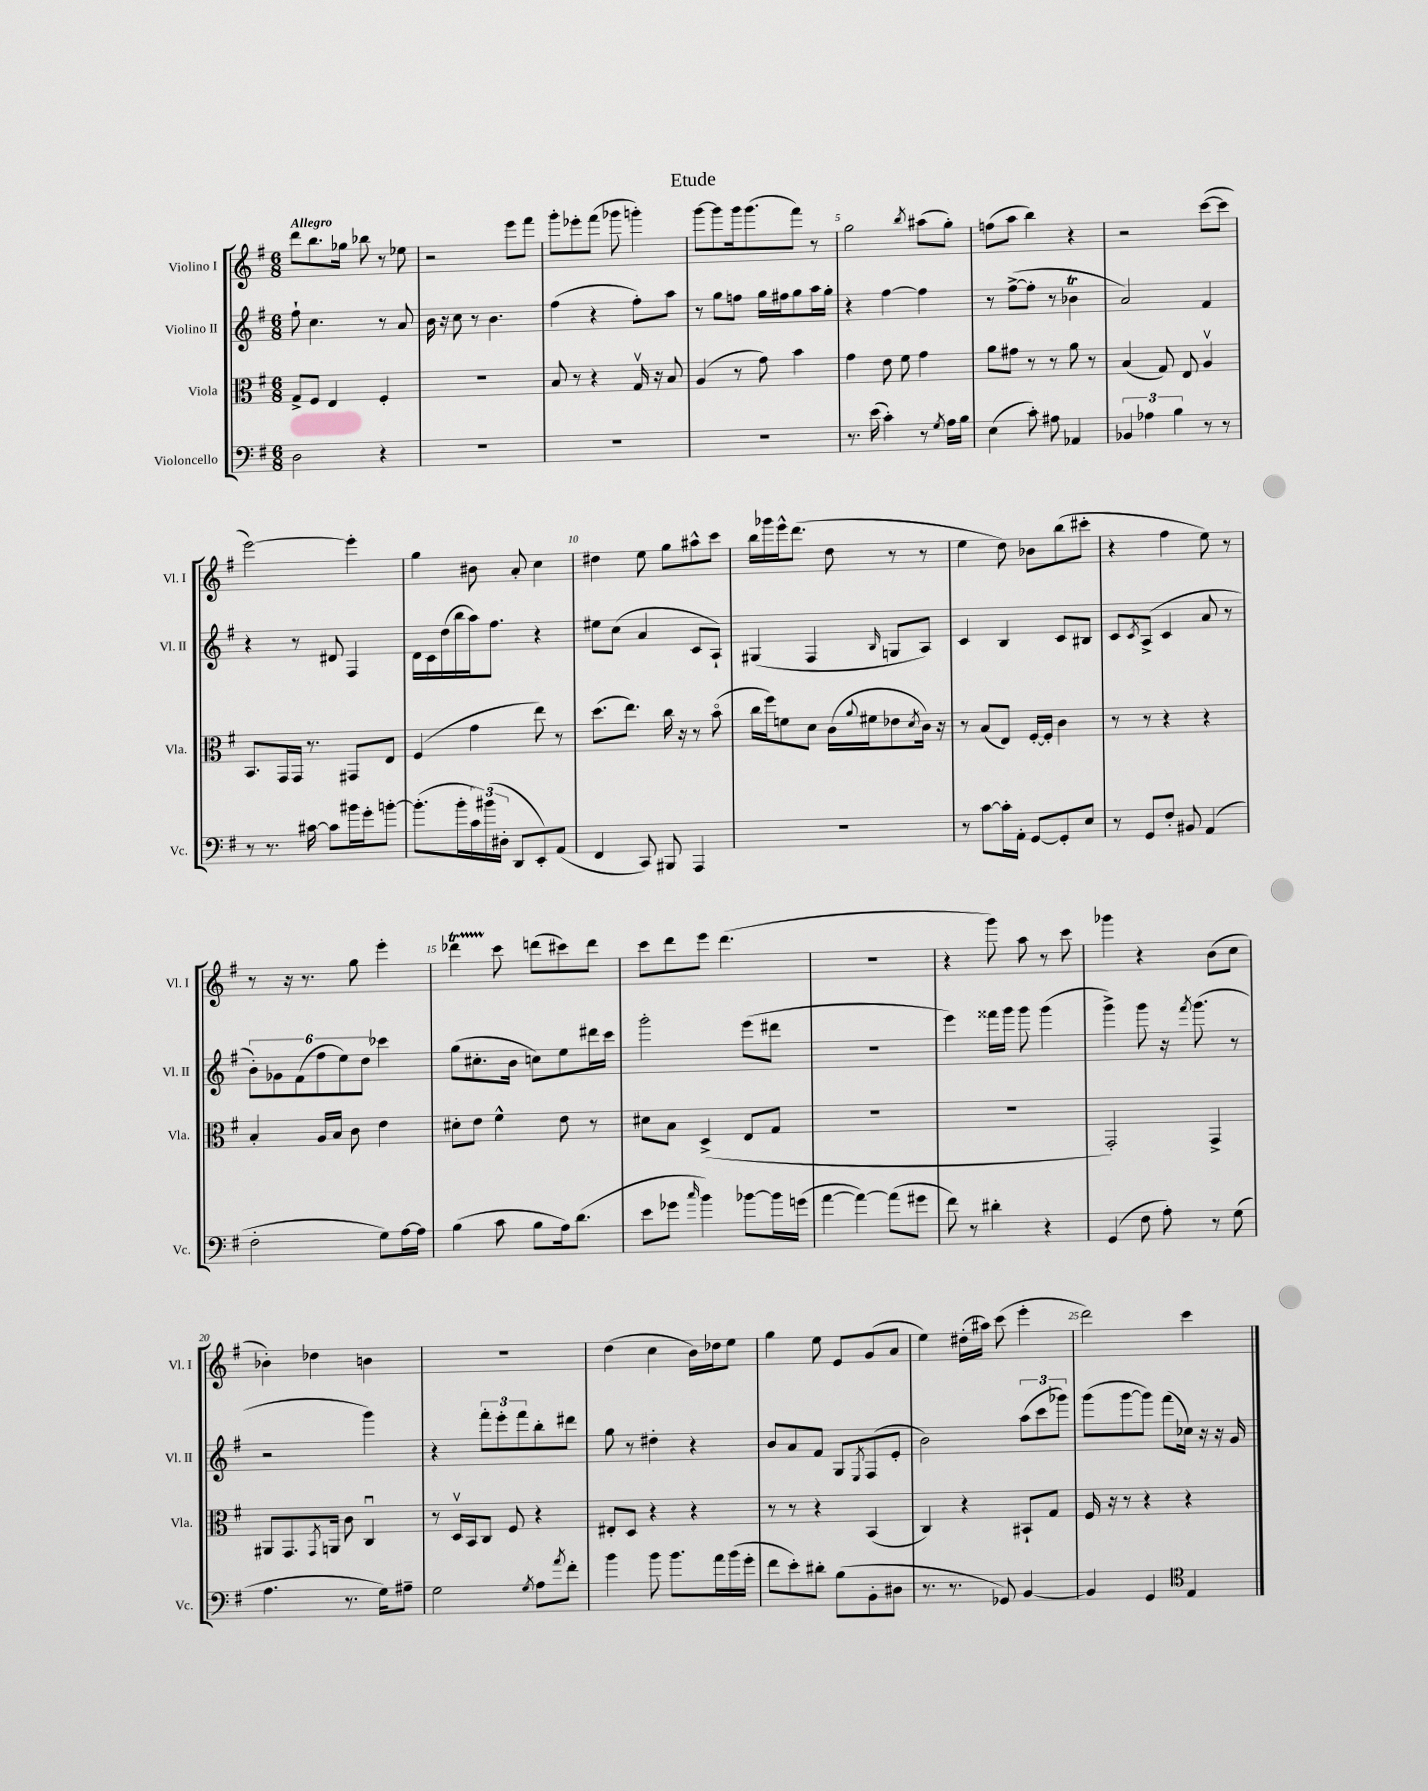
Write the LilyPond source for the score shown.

\header { title = "Etude" }
<<
\new StaffGroup <<
\new Staff = "s0" \with { instrumentName = "Violino I" shortInstrumentName = "Vl. I" } {
    \clef treble \key g \major \numericTimeSignature \time 6/8 \tempo "Allegro"
    d'''8 b''8. ges''16 bes''8 r8 ees''8 |
    r2 e'''8 fis'''8 |
    g'''8-. ees'''8-. fis'''8( ges'''8 g'''4-.) |
    g'''8~ g'''8 g'''16 g'''8.( fis'''8) r8 |
    g''2 \acciaccatura { b''8 } ais''8( g''8-.) |
    f''8( a''8 b''4) r4 |
    r2 c'''8~( c'''8 |
    e'''2~) e'''4-. |
    g''4 bis'8 a'8-. c''4 |
    dis''4 e''8 g''8 ais''8-^ c'''8 |
    b''16 ges'''16 e'''16-^ d'''8.( d''8 r8 r8 |
    e''4 d''8) bes'8 b''8( cis'''8-. |
    r4 fis''4 e''8) r8 |
    r8 r16 r8. g''8 e'''4-. |
    des'''4\startTrillSpan c'''8\stopTrillSpan d'''8( cis'''8) d'''8 |
    c'''8 d'''8 e'''8 d'''4.( |
    R2. |
    r4 g'''8) a''8 r8 c'''8 |
    ges'''4 r4 b'8( c''8 |
    bes'4-.) des''4 b'4 |
    R2. |
    d''4( c''4 b'16) des''16 e''8 |
    g''4 e''8 e'8 g'8( a'8 |
    e''4) dis''16-.( ais''16) c'''8( e'''4-. |
    d'''2) c'''4 \bar "|." |
}
\new Staff = "s1" \with { instrumentName = "Violino II" shortInstrumentName = "Vl. II" } {
    \clef treble \key g \major \numericTimeSignature \time 6/8
    fis''8-! c''4. r8 a'8 |
    b'16 r16 c''8 r8 b'4. |
    fis''4( r4 fis''8-.) a''8 |
    r8 g''8 f''8 g''16 fis''16 g''8 a''16 g''16-. |
    r4 fis''4~ fis''4 |
    r8 fis''8~->( fis''8-. r8 bes'4\trill |
    a'2) fis'4 |
    r4 r8 dis'8 fis4 |
    d'16 c'16 d''16( b''16 a''16) fis''8. r4 |
    eis''8 c''8( a'4 c'8 a8-!) |
    gis4( fis4 \grace { b16 } g8 a8) |
    c'4 b4 c'8 bis8 |
    c'8 \acciaccatura { c'8 } a8->( c'4 a'8 r8 |
    \tuplet 6/4 { b'8-.) ges'8 fis'8( fis''8 e''8) d''8 } ces'''4 |
    g''8( cis''8.-. b'16 c''8) e''8 dis'''16 c'''16 |
    g'''2-. e'''8( dis'''8 |
    R2. |
    e'''4) fisis'''16 g'''16 g'''8 g'''4( |
    g'''4->) g'''8 r16 \acciaccatura { fis'''8 } g'''8.( r8 |
    r2 g'''4) |
    r4 \tuplet 3/2 { fis'''8-. e'''8-. fis'''8 } b''8-. dis'''8 |
    g''8 r8 dis''4-. r4 |
    b'8 a'8 fis'8 g8 \acciaccatura { e8 } fis8( e'8-. |
    b'2) \tuplet 3/2 { a''8( c'''8 ges'''8) } |
    g'''8( g'''8~ g'''8) fis'''8( ces''16) r16 r16 g'16 \bar "|." |
}
\new Staff = "s2" \with { instrumentName = "Viola" shortInstrumentName = "Vla." } {
    \clef alto \key g \major \numericTimeSignature \time 6/8
    g8-> fis8 e4 fis4-. |
    r2. |
    b8 r8 r4 g16\upbow r16 b8 |
    a4( r8 g'8) b'4 |
    g'4 e'8 fis'8 g'4 |
    a'8 gis'8 r8 r8 a'8 r8 |
    b4( g8) e8 a4\upbow |
    b,8. g,16 g,16 r8. gis,8 e8 |
    fis4( g'4 e''8) r8 |
    d''8.( e''8.) c''16 r16 r8 b'8\flageolet( |
    c''16 fis''16) f'8 d'8 c'16( \appoggiatura { a'8 } fis'16 ees'8 \acciaccatura { d'8 } c'16) r16 |
    r8 b8( e8) fis16~-. fis16-. c'4 |
    r8 r8 r4 r4 |
    b4-. a16 b16 c'8 e'4 |
    dis'8-. e'8 fis'4-^ e'8 r8 |
    dis'8 b8 d4->( e8 g8 |
    R2. |
    R2. |
    g,2-.) g,4-> |
    ais,8 g,8. \acciaccatura { g,8 } a,16 c'8 c4\downbow |
    r8 d16\upbow b,16 c8 fis8 r4 |
    eis8-. d8 r4 r4 |
    r8 r8 r4 b,4( |
    c4) r4 bis,8-! g8 |
    fis16 r16 r8 r4 r4 \bar "|." |
}
\new Staff = "s3" \with { instrumentName = "Violoncello" shortInstrumentName = "Vc." } {
    \clef bass \key g \major \numericTimeSignature \time 6/8
    d2 r4 |
    R2. |
    R2. |
    R2. |
    r8. e'16( c'4-.) r8 \acciaccatura { g8 } a16 b16 |
    e4( c'8-.) ais8 aes,4 |
    \tuplet 3/2 { bes,4 aes4 b4 } r8 r8 |
    r8 r8. cis'16~ cis'8 bis'16 g'16-. b'8~-. |
    b'8.-.( b'16-. \tuplet 3/2 { c'16) bis'16( dis16-. } d,8 e,8-.) a,8( |
    fis,4 c,8) bis,,8 a,,4 |
    R2. |
    r8 c'8~ c'16-. a,16-. g,8~ g,8-. e8 |
    r8 g,8 fis8-. bis,8 a,4( |
    fis2-. g8) a16~ a16 |
    b4( c'8 b8 a16) d'8.( |
    e'8 ges'8 \grace { c''16 } b'4) bes'8~ bes'16 g'16( |
    a'4~ a'4~) a'8( gis'8 |
    fis'8) r8 dis'4-. r4 |
    g,4( fis8 a8-.) r8 g8( |
    a4. r8. g16) ais8-- |
    g2 \acciaccatura { g8 } a8 \acciaccatura { a'8 } fis'8-. |
    b'4 b'8 b'8. a'16 b'16( g'16-. |
    fis'8 e'8-.) dis'8-. b8( b,8-. dis8 |
    r8. r8. ges,8) b,4~ |
    b,4 g,4 \clef tenor e4 \bar "|." |
}
>>
>>
\layout { \context { \Score \override BarNumber.break-visibility = ##(#f #t #t) barNumberVisibility = #(every-nth-bar-number-visible 5) } }
